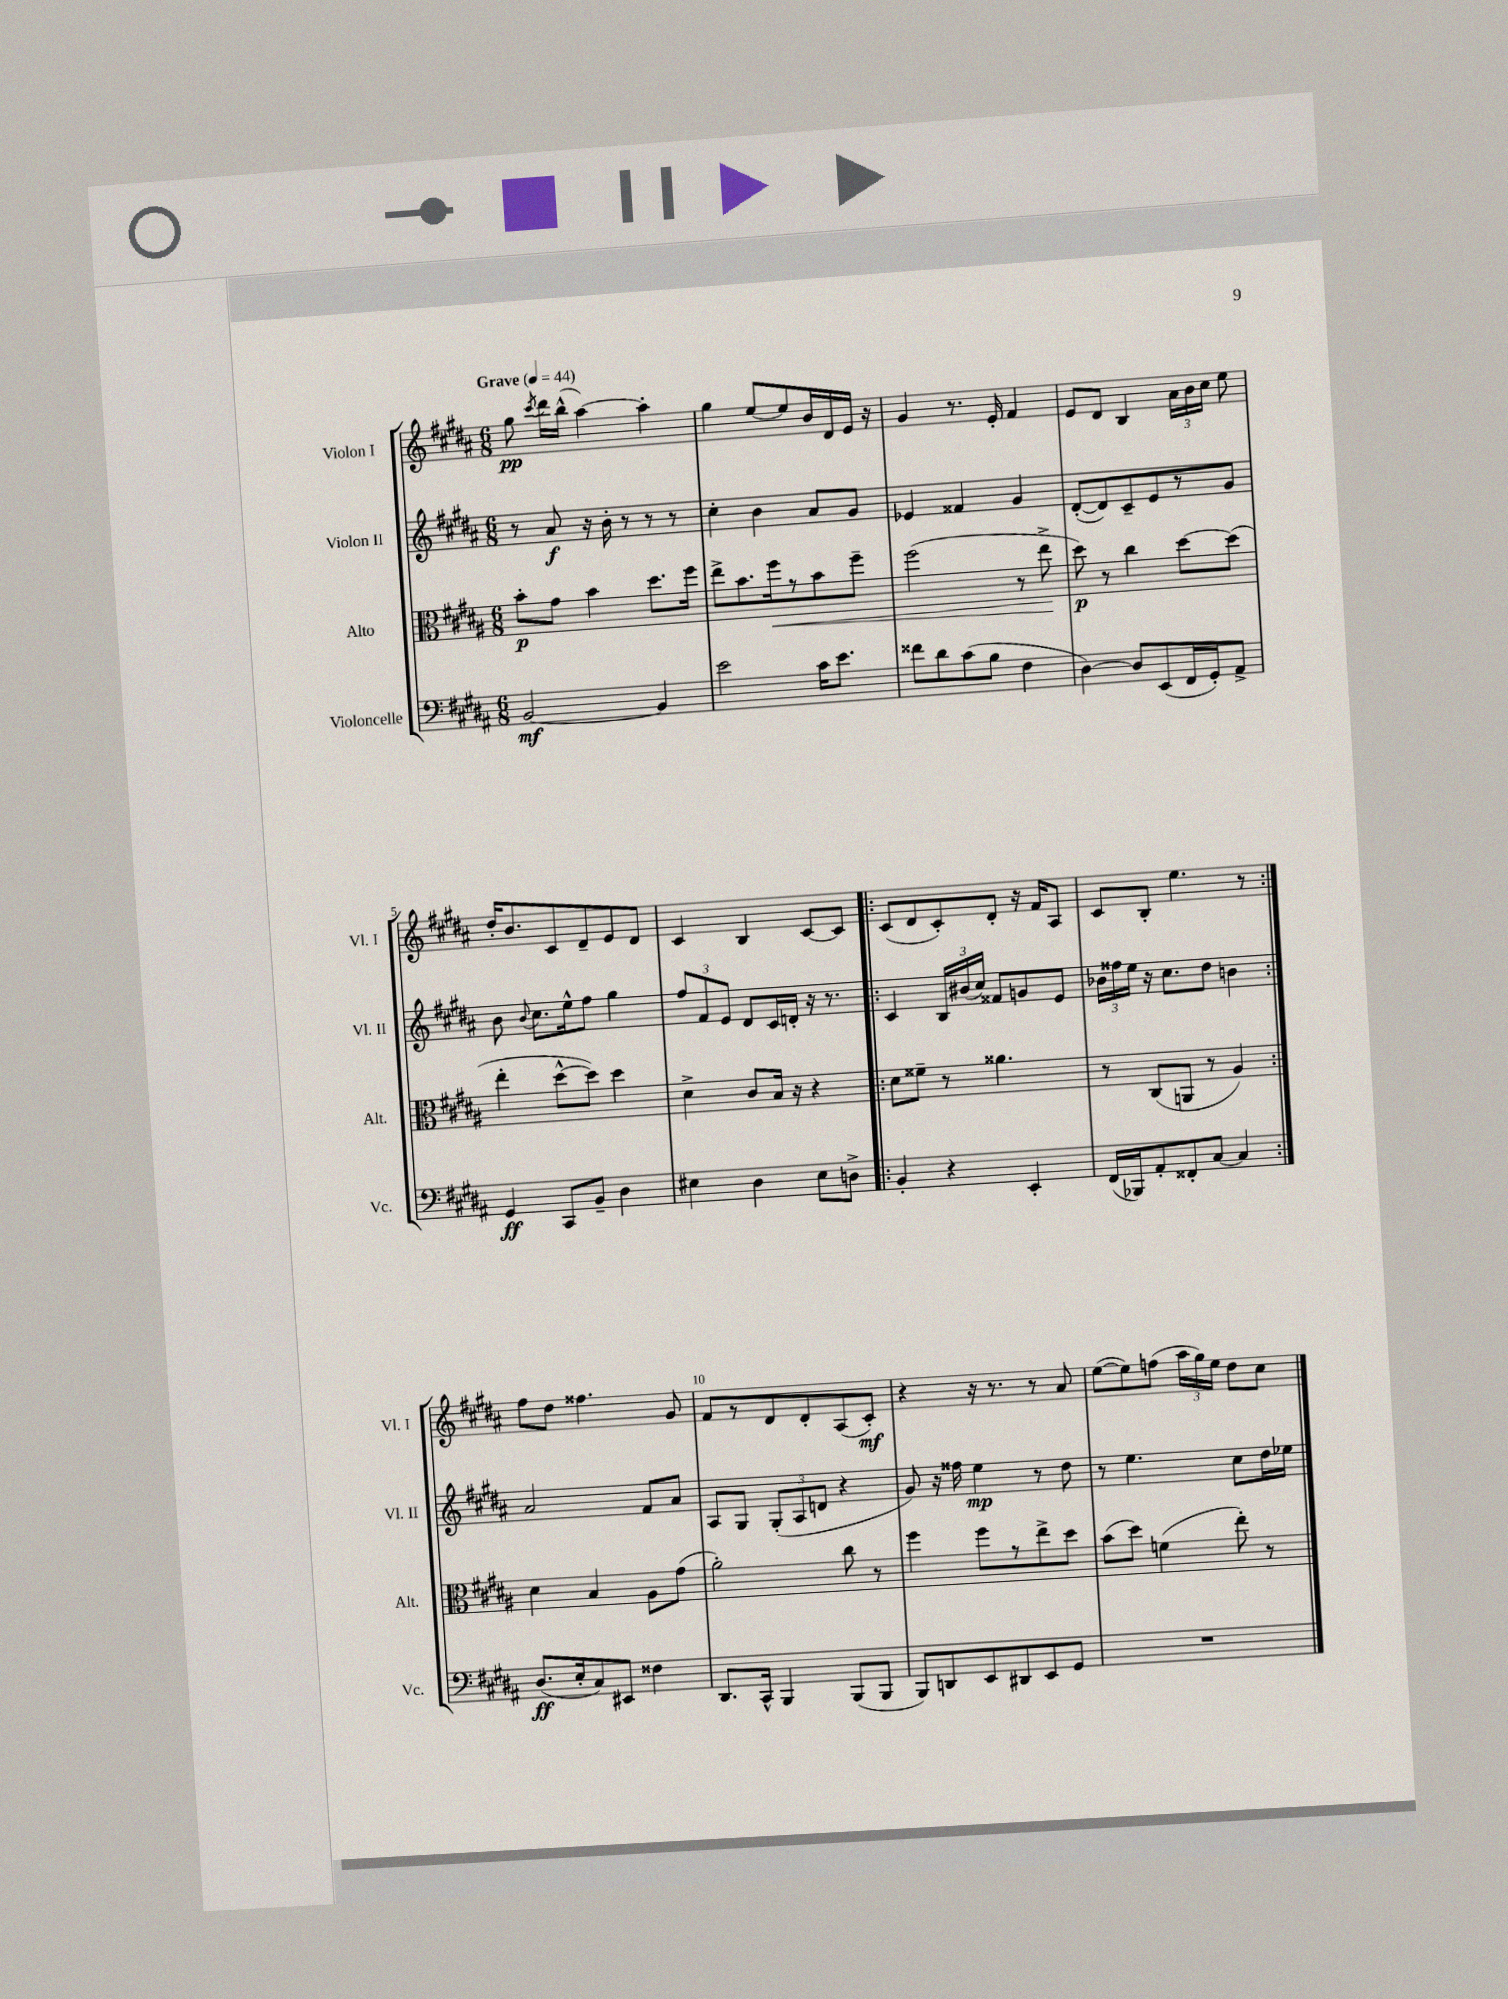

**kern	**dynam	**kern	**dynam	**kern	**dynam	**kern	**dynam
*part4	*part4	*part3	*part3	*part2	*part2	*part1	*part1
*staff4	*staff4	*staff3	*staff3	*staff2	*staff2	*staff1	*staff1
*I"Violoncelle	*	*I"Alto	*	*I"Violon II	*	*I"Violon I	*
*I'Vc.	*	*I'Alt.	*	*I'Vl. II	*	*I'Vl. I	*
*clefF4	*	*clefC3	*	*clefG2	*	*clefG2	*
*k[f#c#g#d#a#]	*	*k[f#c#g#d#a#]	*	*k[f#c#g#d#a#]	*	*k[f#c#g#d#a#]	*
*M6/8	*	*M6/8	*	*M6/8	*	*M6/8	*
*MM44	*	*MM44	*	*MM44	*	*MM44	*
=1	=1	=1	=1	=1	=1	=1	=1
!	!	!	!	!	!	!LO:TX:a:B:t=Grave	!
[2BB/	mf	8b'\L	p	8r	.	8gg#\	pp
.	.	.	.	.	.	8qccc#/	.
.	.	8g#\J	.	8a#/	f	16ddd#\LL	.
.	.	.	.	.	.	(16bb^^\JJ	.
.	.	4b\	.	16r	.	[4aa#\)	.
.	.	.	.	16b'\	.	.	.
.	.	.	.	8r	.	.	.
4BB/]	.	8.dd#\L	.	8r	.	4aa#'\]	.
.	.	.	.	8r	.	.	.
.	.	16ff#\Jk	.	.	.	.	.
=2	=2	=2	=2	=2	=2	=2	=2
2e\	.	8ee^\L	.	4cc#'\	.	4gg#\	.
.	.	8.b\	.	.	.	.	.
.	.	.	.	4b\	.	[8ee/L	.
!	!	!	!LO:HP:b	!	!	!	!
.	.	16ff#\k	<	.	.	.	.
.	.	8r	.	.	.	8ee/]	.
16c#\KL	.	8b\	.	8a#/L	.	16b/L	.
8.e\J	.	.	.	.	.	16d#/	.
.	.	8ff#~\J	.	8g#/J	.	16e/JJ	.
.	.	.	.	.	.	16r	.
=3	=3	=3	=3	=3	=3	=3	=3
8f##X\L	.	(2ff#\	.	4e-X/	.	4g#/	.
8d#\	.	.	.	.	.	.	.
(8c#\	.	.	.	4f##X/	.	8.r	.
8B\J	.	.	.	.	.	.	.
.	.	.	.	.	.	16e'/	.
4F#\	.	8r	.	4g#/	.	4f#/	.
.	.	8ee^\	.	.	.	.	.
.	.	.	[	.	.	.	.
=4	=4	=4	=4	=4	=4	=4	=4
[4D#\)	.	8dd#\)	p	([8d#'/L	.	8e/L	.
.	.	8r	.	8d#/])	.	8d#/J	.
8D#/L]	.	4cc#\	.	8c#~/	.	4B/	.
(8EE/	.	.	.	8e/	.	.	.
16FF#/L	.	[8dd#\L	.	8r	.	24a#\LL	.
.	.	.	.	.	.	24b\	.
16GG#'/J)	.	.	.	.	.	.	.
.	.	.	.	.	.	24cc#\JJ	.
8AA#^/J	.	(8dd#\J]	.	8g#/J	.	8ee\	.
!!LO:LB:g=z
=5	=5	=5	=5	=5	=5	=5	=5
4GG#/	ff	4ee'\	.	8b\	.	16dd#'/KL	.
.	.	.	.	.	.	8.b/	.
.	.	.	.	8qqb/	.	.	.
.	.	.	.	8.cc#\L	.	.	.
8CC#/L	.	[8dd#^^\L	.	.	.	8c#/	.
.	.	.	.	16ee^^\k	.	.	.
8BB~/J	.	8dd#\J])	.	8ff#\J	.	8d#~/	.
4D#\	.	4dd#\	.	4gg#\	.	8e/	.
.	.	.	.	.	.	8d#/J	.
=6	=6	=6	=6	=6	=6	=6	=6
4E#X\	.	4d#^\	.	12ff#/L	.	4c#/	.
.	.	.	.	12f#/	.	.	.
.	.	.	.	12e/J	.	.	.
4D#\	.	8c#/L	.	8d#/L	.	4B/	.
.	.	16B/Jk	.	16c#/L	.	.	.
.	.	16r	.	16dn'/JJ	.	.	.
8E#\L	.	4r	.	16r	.	[8c#/L	.
.	.	.	.	8.r	.	.	.
8Dn^\J	.	.	.	.	.	8c#/J]	.
=7!|:	=7!|:	=7!|:	=7!|:	=7!|:	=7!|:	=7!|:	=7!|:
4BB'/	.	8d#\L	.	4c#/	.	(8c#/L	.
.	.	8f##X~\J	.	.	.	8d#/	.
4r	.	8r	.	24B/LL	.	8c#'/)	.
.	.	.	.	(24b#X/	.	.	.
.	.	.	.	24cc#/JJ)	.	.	.
.	.	4.a##X\	.	8f##X/L	.	8d#'/J	.
4EE'/	.	.	.	8gn/	.	16r	.
.	.	.	.	.	.	16f#/KL	.
.	.	.	.	8e/J	.	8A#/J	.
=8	=8	=8	=8	=8	=8	=8	=8
(16FF#/LL	.	8r	.	24b-X\LL	.	8c#/L	.
.	.	.	.	24ff##X\	.	.	.
16BBB-X/J)	.	.	.	.	.	.	.
.	.	.	.	24ee\JJ	.	.	.
8AA#'/	.	(8C#/L	.	16r	.	8B'/J	.
.	.	.	.	8.cc#\L	.	.	.
8FF##X'/	.	8AAn/J	.	.	.	4.ee\	.
[8C#/J	.	8r	.	8dd#\J	.	.	.
4C#/]	.	4A#/)	.	4bn\	.	.	.
.	.	.	.	.	.	8r	.
!!LO:LB:g=z
=9:|!	=9:|!	=9:|!	=9:|!	=9:|!	=9:|!	=9:|!	=9:|!
(8.D#/L	ff	4d#\	.	2a#/	.	8ff#\L	.
.	.	.	.	.	.	8dd#\J	.
16E'/k	.	.	.	.	.	.	.
8C#/)	.	4B/	.	.	.	4.ff##X\	.
8EE#X/J	.	.	.	.	.	.	.
4F##X\	.	8A#\L	.	8f#/L	.	.	.
.	.	(8g#\J	.	8a#/J	.	8g#/	.
=10	=10	=10	=10	=10	=10	=10	=10
8.DD#/L	.	2a#'\)	.	8A#/L	.	8f#/L	.
.	.	.	.	8G#/J	.	8r	.
16CC#^^/Jk	.	.	.	.	.	.	.
4BBB/	.	.	.	(12G#'/L	.	8d#/	.
.	.	.	.	12A#/	.	.	.
.	.	.	.	.	.	8d#'/	.
.	.	.	.	12dn/J	.	.	.
(8BBB/L	.	8cc#\	.	4r	.	(8A#/	.
8BBB/J	.	8r	.	.	.	8c#'/J)	mf
=11	=11	=11	=11	=11	=11	=11	=11
8BBB/L)	.	4ff#\	.	8g#/)	.	4r	.
8DDn/	.	.	.	16r	.	.	.
.	.	.	.	16ff##X\	.	.	.
8EE/	.	8ff#\L	.	4ee\	mp	16r	.
.	.	.	.	.	.	8.r	.
8DD#X/	.	8r	.	.	.	.	.
8EE/	.	8ee^\	.	8r	.	8r	.
8GG#/J	.	8dd#\J	.	8dd#\	.	8a#/	.
=12	=12	=12	=12	=12	=12	=12	=12
2.r	.	(8b\L	.	8r	.	([8ee\L	.
.	.	8dd#\J)	.	4.ee\	.	8ee\])	.
.	.	(4fn\	.	.	.	(8ffn\J	.
.	.	.	.	.	.	24aa#\LL	.
.	.	.	.	.	.	24gg#\)	.
.	.	.	.	.	.	24ee\JJ	.
.	.	8ee'\)	.	8cc#\L	.	8dd#\L	.
.	.	8r	.	16dd#\L	.	8cc#\J	.
.	.	.	.	16ee-X\JJ	.	.	.
==	==	==	==	==	==	==	==
*-	*-	*-	*-	*-	*-	*-	*-
